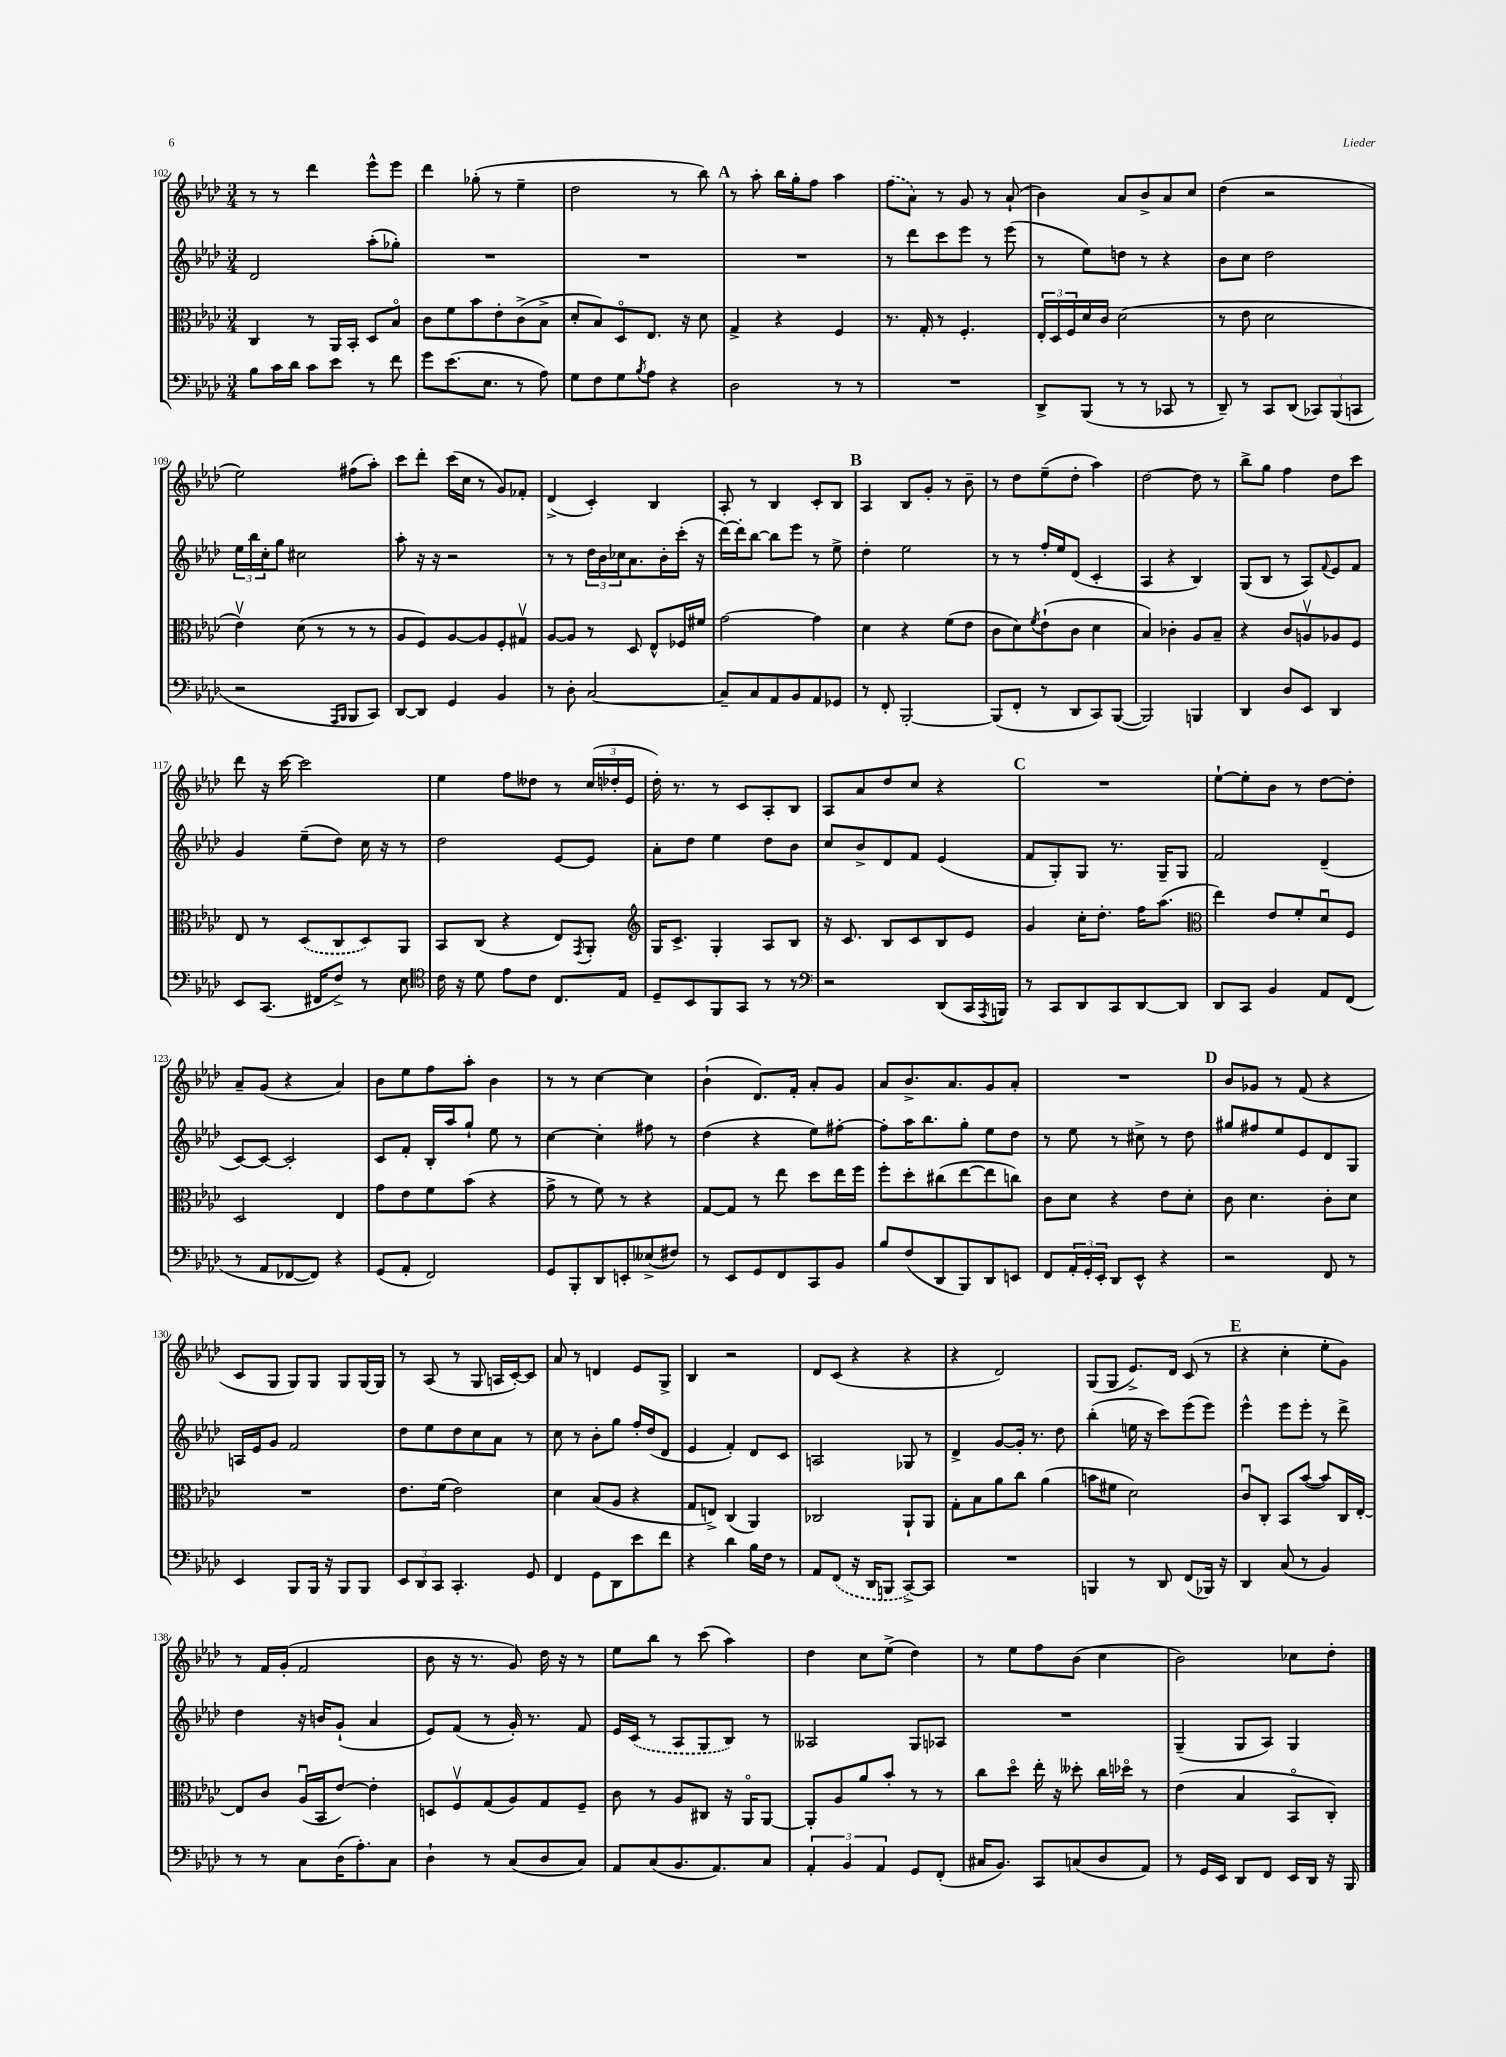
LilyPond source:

<<
\new StaffGroup <<
\new Staff = "s0" {
    \clef treble \key aes \major \numericTimeSignature \time 3/4
    r8 r8 des'''4 ees'''8-^ ees'''8 |
    des'''4 ges''8-.( r8 ees''4-- |
    des''2 r8 bes''8) |
    \mark \markup { \bold "A" } r8 aes''8-. bes''16 g''16-. f''8 aes''4 |
    \once \slurDashed f''8( aes'8) r8 g'8 r8 aes'8-!( |
    bes'4) aes'8 bes'8-> aes'8 c''8 |
    des''4( r2 |
    ees''2) fis''8( aes''8-.) |
    c'''8 des'''8-. c'''16( c''16 r8 g'8) fes'8-. |
    des'4->( c'4-.) bes4 |
    aes8-. r8 bes4 c'8-. bes8 |
    \mark \markup { \bold "B" } aes4 bes8 g'8-. r8 bes'8-- |
    r8 des''8 ees''8--( des''8-. aes''4) |
    des''2~ des''8 r8 |
    bes''8-> g''8 f''4 des''8 c'''8 |
    des'''8 r16 c'''16~ c'''2 |
    ees''4 f''8 deses''8 r8 \tuplet 3/2 { c''16( des''16-. ees'16 } |
    des''16-.) r8. r8 c'8 aes8-. bes8 |
    aes8 aes'8 des''8 c''8 r4 |
    \mark \markup { \bold "C" } R2. |
    ees''8~-! ees''8-. bes'8 r8 des''8~ des''8-. |
    aes'8-- g'8( r4 aes'4) |
    bes'8 ees''8 f''8 aes''8-. bes'4 |
    r8 r8 c''4~ c''4 |
    bes'4-!( des'8.) f'16-. aes'8-. g'8 |
    aes'8 bes'8.-> aes'8. g'8 aes'8-. |
    R2. |
    \mark \markup { \bold "D" } bes'8 ges'8 r8 f'8( r4 |
    c'8 g8 g8) g8 g8 g16~ g16 |
    r8 aes8( r8 g8 a16 c'16~-.) c'8 |
    aes'8 r8 d'4 ees'8 g8-> |
    bes4 r2 |
    des'8 c'8( r4 r4 |
    r4 des'2) |
    g8( g8 ees'8.->) des'16 c'8( r8 |
    \mark \markup { \bold "E" } r4 c''4-. ees''8-. g'8) |
    r8 f'16 g'16-.( f'2 |
    bes'8 r16 r8. g'8) des''16 r16 r8 |
    ees''8 bes''8 r8 c'''8( aes''4) |
    des''4 c''8 ees''8->( des''4) |
    r8 ees''8 f''8 bes'8( c''4 |
    bes'2) ces''8 des''8-. \bar "|." |
}
\new Staff = "s1" {
    \clef treble \key aes \major \numericTimeSignature \time 3/4
    des'2 aes''8-.( ges''8-.) |
    R2. |
    R2. |
    \mark \markup { \bold "A" } R2. |
    r8 des'''8 c'''8 ees'''8 r8 ees'''8( |
    r8 ees''8) d''8 r8 r4 |
    bes'8 c''8 des''2 |
    \tuplet 3/2 { ees''16 bes''16 c''16-. } g''8 cis''2 |
    aes''8-. r16 r16 r2 |
    r8 r8 \tuplet 3/2 { des''16 bes'16 ces''16 } aes'8. bes'16-. c'''16-.( r16 |
    des'''16~) des'''16-. bes''8~ bes''8 ees'''8 r8 ees''8-> |
    \mark \markup { \bold "B" } des''4-. ees''2 |
    r8 r8 f''16-. ees''16 des'8( c'4-. |
    aes4 r4 bes4) |
    g8( bes8 r8 aes8) \appoggiatura { f'8 } ees'8 f'8 |
    g'4 ees''8--( des''8) c''16 r16 r8 |
    des''2 ees'8~ ees'8 |
    aes'8-. des''8 ees''4 des''8 bes'8 |
    c''8 bes'8-> des'8 f'8 ees'4( |
    \mark \markup { \bold "C" } f'8 g8-.) g8 r8. g16-- g8 |
    f'2 des'4--( |
    c'8~) c'8~ c'2-. |
    c'8 f'8-. bes16-. aes''16 g''8-! ees''8 r8 |
    c''4~ c''4-. fis''8 r8 |
    des''4( r4 ees''8) fis''8~-. |
    fis''8-. aes''16 bes''8. g''8-. ees''8 des''8 |
    r8 ees''8 r8 cis''8-> r8 des''8 |
    \mark \markup { \bold "D" } gis''8 fis''8 ees''8 ees'8 des'8 g8 |
    a16 ees'16 g'8 f'2 |
    des''8 ees''8 des''8 c''8 aes'8 r8 |
    c''8 r8 bes'8-. g''8 f''16-. des''16( des'8 |
    ees'4 f'4-.) des'8 c'8 |
    a2 ges8 r8 |
    des'4-> g'8~ g'16-. r8. des''8 |
    bes''4-.( e''16 r16 c'''8) ees'''8( ees'''8) |
    \mark \markup { \bold "E" } ees'''4-^ ees'''8 ees'''8-. r8 des'''8-> |
    des''4 r16 b'16 g'8-!( aes'4 |
    ees'8) f'8( r8 g'16-.) r8. f'8 |
    ees'16 \once \slurDashed c'16( r8 aes8 g8 bes8) r8 |
    aeses2 g8 aes8 |
    R2. |
    g4--( g8 aes8) g4 \bar "|." |
}
\new Staff = "s2" {
    \clef alto \key aes \major \numericTimeSignature \time 3/4
    c4 r8 aes,16 bes,16-. des8 bes8\flageolet |
    c'8 f'8 bes'8 ees'8-. c'8->( bes8-> |
    des'8-. bes8) des8\flageolet ees8. r16 des'8 |
    \mark \markup { \bold "A" } g4-> r4 f4 |
    r8. g16-. r8 f4.-. |
    \tuplet 3/2 { ees16-. des16 f16 } des'16 c'16 des'2( |
    r8 ees'8 des'2 |
    ees'4\upbow) des'8( r8 r8 r8 |
    aes8 f8) aes8~ aes8 f8-. gis8\upbow |
    aes8~ aes8 r8 des8 ees8-^ fes16 fis'16 |
    g'2~ g'4 |
    \mark \markup { \bold "B" } des'4 r4 f'8( ees'8 |
    c'8 des'8) \acciaccatura { f'8 } ees'8-!( c'8 des'4 |
    bes4) ces'4-. aes8 bes8-- |
    r4 c'8 a8\upbow aes8 f8 |
    ees8 r8 \once \slurDashed des8( c8 des8) aes,8 |
    bes,8 c8( r4 ees8) \acciaccatura { g,8 } aes,8-. |
    \clef treble g16 c'8.-> g4-. aes8 bes8 |
    r16 c'8. bes8 c'8 bes8 ees'8 |
    \mark \markup { \bold "C" } g'4 c''16-. des''8.-. f''16 aes''8.( |
    \clef alto ees''4) ees'8 f'8-. des'8\downbow f8 |
    des2 ees4 |
    g'8 ees'8 f'8 bes'8( r4 |
    g'8-> r8 f'8) r8 r4 |
    g8~ g8 r8 ees''8 des''8 ees''16 f''16 |
    f''8-. des''8-. cis''8( ees''8~ ees''8 c''8) |
    c'8 des'8 r4 ees'8 des'8-. |
    \mark \markup { \bold "D" } c'8 des'4. c'8-. des'8 |
    R2. |
    ees'8. f'16( ees'2) |
    des'4 bes8( aes8 r4 |
    g8 e8->) c4( aes,4) |
    ces2 aes,8-! aes,8 |
    g8-. bes8 aes'8 c''8 aes'4( |
    b'8 fis'8 des'2) |
    \mark \markup { \bold "E" } c'8\downbow c8-. bes,8 bes'8~( bes'8) c16 ees16~-. |
    ees8 c'8 aes16\downbow( bes,16 ees'8~) ees'4-. |
    d8 f8\upbow g8( aes8) g8 f8-- |
    c'8 r8 aes8 cis8 r16 aes,16\flageolet aes,8~ |
    aes,8-. aes8 aes'8 bes'8-. r8 r8 |
    c''8 des''8\flageolet ees''16-. r16 deses''8-. c''16 des''16\flageolet r8 |
    ees'4( bes4 bes,8\flageolet c8-.) \bar "|." |
}
\new Staff = "s3" {
    \clef bass \key aes \major \numericTimeSignature \time 3/4
    bes8 c'16 des'16 c'8 ees'8 r8 f'8 |
    g'8 ees'8.( ees8. r8 aes8) |
    g8 f8 g8 \acciaccatura { bes8 } aes8 r4 |
    \mark \markup { \bold "A" } des2 r8 r8 |
    R2. |
    des,8-> bes,,8( r8 r8 ces,8 r8 |
    des,8--) r8 c,8 des,8( \tuplet 3/2 { ces,8) bes,,8( c,8 } |
    r2 \grace { aes,,16 bes,,16 } bes,,8 c,8) |
    des,8~ des,8 g,4 bes,4 |
    r8 des8-. c2~ |
    c8-- c8 aes,8 bes,8 aes,8 ges,8 |
    \mark \markup { \bold "B" } r8 f,8-. bes,,2~-. |
    bes,,8( f,8-. r8 des,8 c,8) bes,,8~( |
    bes,,2) b,,4 |
    des,4 des8 ees,8 des,4 |
    ees,8 c,8.( fis,16 f8->) r8 ees8 |
    \clef tenor c'16 r16 des'8 ees'8 c'8 c8. ees16 |
    des8-- bes,8 f,8 g,8 r8 r8 |
    \clef bass r2 des,8( c,16 \acciaccatura { aes,,8 } b,,16) |
    \mark \markup { \bold "C" } r8 c,8 des,8 c,8 des,8~ des,8 |
    des,8 c,8 bes,4 aes,8 f,8( |
    r8 aes,8 fes,8~ fes,8) r4 |
    g,8( aes,8-. f,2) |
    g,8 bes,,8-. des,8 e,8-. eeses8->( fis8) |
    r8 ees,8 g,8 f,8 c,8 bes,8 |
    bes8 f8( des,8 bes,,8) des,8 e,8 |
    f,8 \tuplet 3/2 { aes,16-. g,16-. ees,16-. } des,8 ees,8-^ r4 |
    \mark \markup { \bold "D" } r2 f,8 r8 |
    ees,4 bes,,8 bes,,16 r16 bes,,8 bes,,8 |
    \tuplet 3/2 { ees,8 des,8 c,8 } c,4.-. g,8 |
    f,4 g,8 des,8 ees'8 f'8 |
    r4 des'4 bes16 f16 r8 |
    aes,8 \once \slurDashed f,8( r16 des,16 b,,8 c,8~->) c,8 |
    R2. |
    b,,4 r8 des,8 f,8( bes,,16) r16 |
    \mark \markup { \bold "E" } des,4 c8( r8 bes,4) |
    r8 r8 c8 des16( aes8.-.) c8 |
    des4-! r8 c8( des8 c8) |
    aes,8 c8( bes,8. aes,8.) c8 |
    \tuplet 3/2 { aes,4-. bes,4 aes,4 } g,8 f,8-.( |
    cis16 bes,8.) c,8 c8( des8 aes,8) |
    r8 g,16 ees,16 des,8 f,8 ees,16 des,16 r16 bes,,16 \bar "|." |
}
>>
>>
\layout { \context { \Score currentBarNumber = #102 } }
